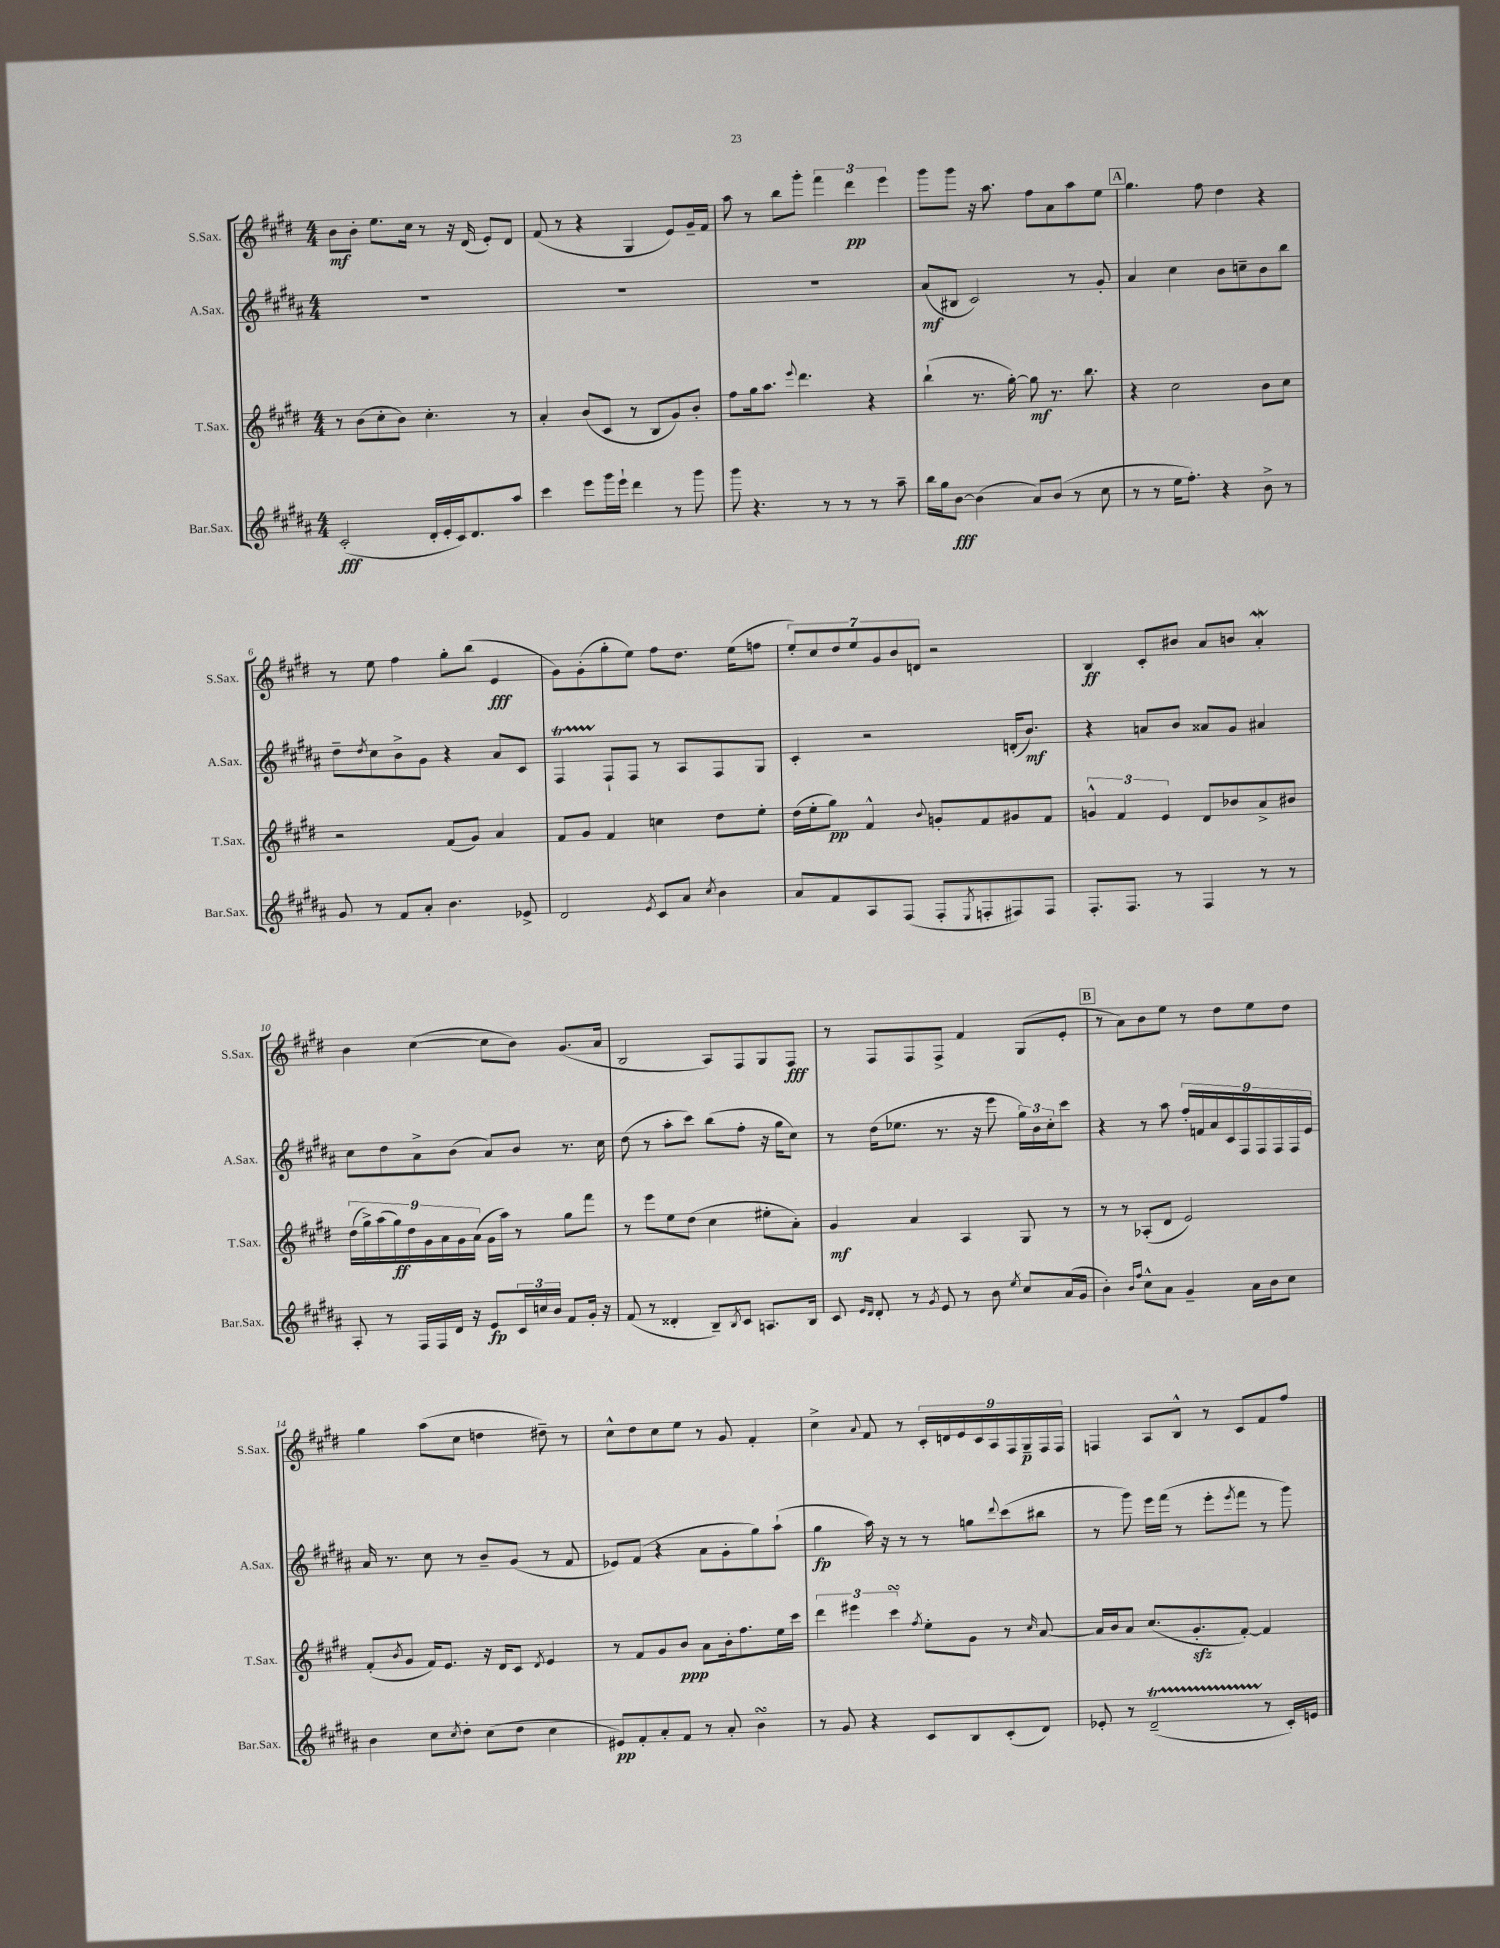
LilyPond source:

<<
\new StaffGroup <<
\new Staff = "s0" \with { instrumentName = "S.Sax." shortInstrumentName = "S.Sax." } {
    \clef treble \key e \major \numericTimeSignature \time 4/4
    b'8\mf b'8-. e''8. cis''16 r8 r16 dis'16( e'8-.) dis'8 |
    fis'8( r8 r4 gis4 e'8) gis'16-- fis'16 |
    a''8 r8 b''8 gis'''8-. \tuplet 3/2 { fis'''4 dis'''4\pp e'''4 } |
    gis'''8 gis'''8 r16 a''8. fis''8 a'8 a''8 e''8 |
    \mark \markup { \box "A" } gis''4. fis''8 dis''4 r4 |
    r8 e''8 fis''4 gis''8-. b''8( e'4\fff |
    gis'8) gis'8-.( gis''8-. e''8) fis''8 dis''8. e''16( f''8 |
    \tuplet 7/4 { e''8-.) cis''8 dis''8 e''8 gis'8 b'8 d'8 } r2 |
    b4\ff cis'8-. bis'8 a'8 b'8 a'4-.\mordent |
    b'4 cis''4~( cis''8 b'8) gis'8.( a'16 |
    b2 a8) fis8 gis8 fis8\fff |
    r8 fis8 fis8 fis8-> fis'4 gis8( e'8-. |
    \mark \markup { \box "B" } r8 a'8) b'8 e''8 r8 dis''8 e''8 dis''8 |
    gis''4 a''8( cis''8 d''4 dis''8--) r8 |
    cis''8-^ dis''8 cis''8 e''8 r8 gis'8 fis'4-. |
    cis''4-> \appoggiatura { a'8 } fis'8 r8 \tuplet 9/8 { cis'16-. d'16 e'16 cis'16 a16 fis16 gis16--\p fis16 fis16 } |
    f4 a8 b8-^ r8 cis'8 fis'8 fis''8 \bar "|." |
}
\new Staff = "s1" \with { instrumentName = "A.Sax." shortInstrumentName = "A.Sax." } {
    \clef treble \key b \major \numericTimeSignature \time 4/4
    R1 |
    R1 |
    R1 |
    ais'8\mf( bis8 cis'2) r8 gis'8-. |
    \mark \markup { \box "A" } ais'4 cis''4 b'8 c''8-- b'8 b''8 |
    dis''8-- \acciaccatura { dis''8 } cis''8 b'8-> gis'8 r4 ais'8 cis'8 |
    fis4\startTrillSpan fis8-!\stopTrillSpan fis8 r8 ais8 fis8 gis8 |
    cis'4-. r2 d'16-.( b'8.\mf) |
    r4 a'8 b'8 aisis'8 gis'8 ais'4 |
    cis''8 dis''8 ais'8-> b'8( ais'8) b'8 r8. cis''16 |
    dis''8( r8 ais''8-. cis'''8) b''8( fis''8-. r16 gis''16 cis''8) |
    r8 dis''16( ees''8. r8. r16 e'''8 \tuplet 3/2 { gis''16) b'16 cis''16-. } cis'''8 |
    \mark \markup { \box "B" } r4 r8 ais''8 \tuplet 9/8 { fis''16-. f'16 ais'16 cis'16 fis16 fis16 fis16 fis16 e'16 } |
    ais'16 r8. cis''8 r8 b'8-- gis'8( r8 fis'8 |
    ees'8) fis'8( r4 ais'8 gis'8-. gis''8) ais''8-!( |
    gis''4\fp ais''16) r16 r8 r8 g''8 \appoggiatura { dis'''8 } cis'''8( bis''8 |
    r8 gis'''8) e'''16 fis'''16( r8 e'''8-. \acciaccatura { e'''8 } fis'''8 r8 gis'''8) \bar "|." |
}
\new Staff = "s2" \with { instrumentName = "T.Sax." shortInstrumentName = "T.Sax." } {
    \clef treble \key e \major \numericTimeSignature \time 4/4
    r8 b'8( cis''8-. b'8) cis''4.-. r8 |
    a'4-. b'8( cis'8 r8 b8 gis'8) b'8-. |
    fis''8 gis''16 a''8. \appoggiatura { e'''8 } dis'''4. r4 |
    b''4-!( r8. gis''16~-.) gis''8\mf r8. b''8. |
    \mark \markup { \box "A" } r4 cis''2 b'8 cis''8 |
    r2 fis'8( gis'8) a'4 |
    fis'8 gis'8 fis'4 c''4 dis''8 e''8-. |
    dis''16( e''16-. gis''8\pp) fis'4-^ \appoggiatura { b'8 } g'8-. fis'8 gis'8 fis'8 |
    \tuplet 3/2 { g'4-^ fis'4 e'4 } dis'8 bes'8 a'8-> bis'8 |
    \tuplet 9/8 { dis''16( gis''16->) a''16( gis''16\ff) dis''16 gis'16 a'16 gis'16 a'16( } gis'16 a''16) r8 gis''8 fis'''8 |
    r8 e'''8 e''8 dis''8( cis''4 eis''8-. a'8-.) |
    gis'4\mf a'4 a4 gis8 r8 |
    \mark \markup { \box "B" } r8 r8 aes8-.( dis'8 e'2) |
    fis'8-.( \acciaccatura { b'8 } gis'8 fis'16) e'8. r16 dis'16 cis'8 \acciaccatura { dis'8 } e'4 |
    r8 fis'8 gis'8 b'8\ppp a'8 b'16-. fis''8. e''16 cis'''16 |
    \tuplet 3/2 { dis'''4 eis'''4 cis'''4\turn } \acciaccatura { fis''8 } e''8-. gis'8 r8 \grace { cis''16 } a'8~ |
    a'16 b'16 a'8 cis''8.( gis'8.-.\sfz fis'8~-.) fis'4 \bar "|." |
}
\new Staff = "s3" \with { instrumentName = "Bar.Sax." shortInstrumentName = "Bar.Sax." } {
    \clef treble \key b \major \numericTimeSignature \time 4/4
    cis'2-.\fff( dis'16-. e'16-. cis'16) dis'8. ais''8 |
    cis'''4 e'''8 gis'''16 e'''16-! dis'''4 r8 gis'''8 |
    gis'''8 r4. r8 r8 r8 ais''8-- |
    b''16 gis''16 b'8~\fff b'4( ais'8) b'8( r8 cis''8 |
    \mark \markup { \box "A" } r8 r8 e''16 fis''8.-.) r4 b'8-> r8 |
    gis'8 r8 fis'8 ais'8-. b'4. ees'8-> |
    dis'2 \acciaccatura { e'8 } cis'8 ais'8 \acciaccatura { cis''8 } b'4 |
    ais'8 fis'8 ais8 fis8( fis8-. \acciaccatura { e8 } f8-. fis8) fis8 |
    fis8.-. fis8. r8 fis4 r8 r8 |
    ais8-. r8 fis16 fis16 dis'16 r16 e'8\fp \tuplet 3/2 { cis'16 c''16 b'16 } fis'8 gis'16-. r16 |
    fis'8( r8 disis'4-. b8--) \acciaccatura { b8 } cis'8 a8. b16 |
    cis'8 \grace { e'16 dis'16 } dis'8-. r8 \acciaccatura { gis'8 } e'8 r8 b'8 \acciaccatura { e''8 } cis''8 ais'16( gis'16 |
    \mark \markup { \box "B" } b'4-.) \grace { b'16 fis''16 } cis''8-^ ais'8 gis'4-- ais'16 b'16 cis''8 |
    b'4 cis''8 \acciaccatura { cis''8 } dis''8-. cis''8( dis''8 cis''4 |
    eis'8\pp) fis'8-. ais'8-. fis'8 r8 ais'8-. b'4\turn |
    r8 gis'8 r4 cis'8 b8 cis'8-.( dis'8) |
    ees'8-. r8 dis'2--\startTrillSpan( r8\stopTrillSpan cis'16-.) e'16 \bar "|." |
}
>>
>>
